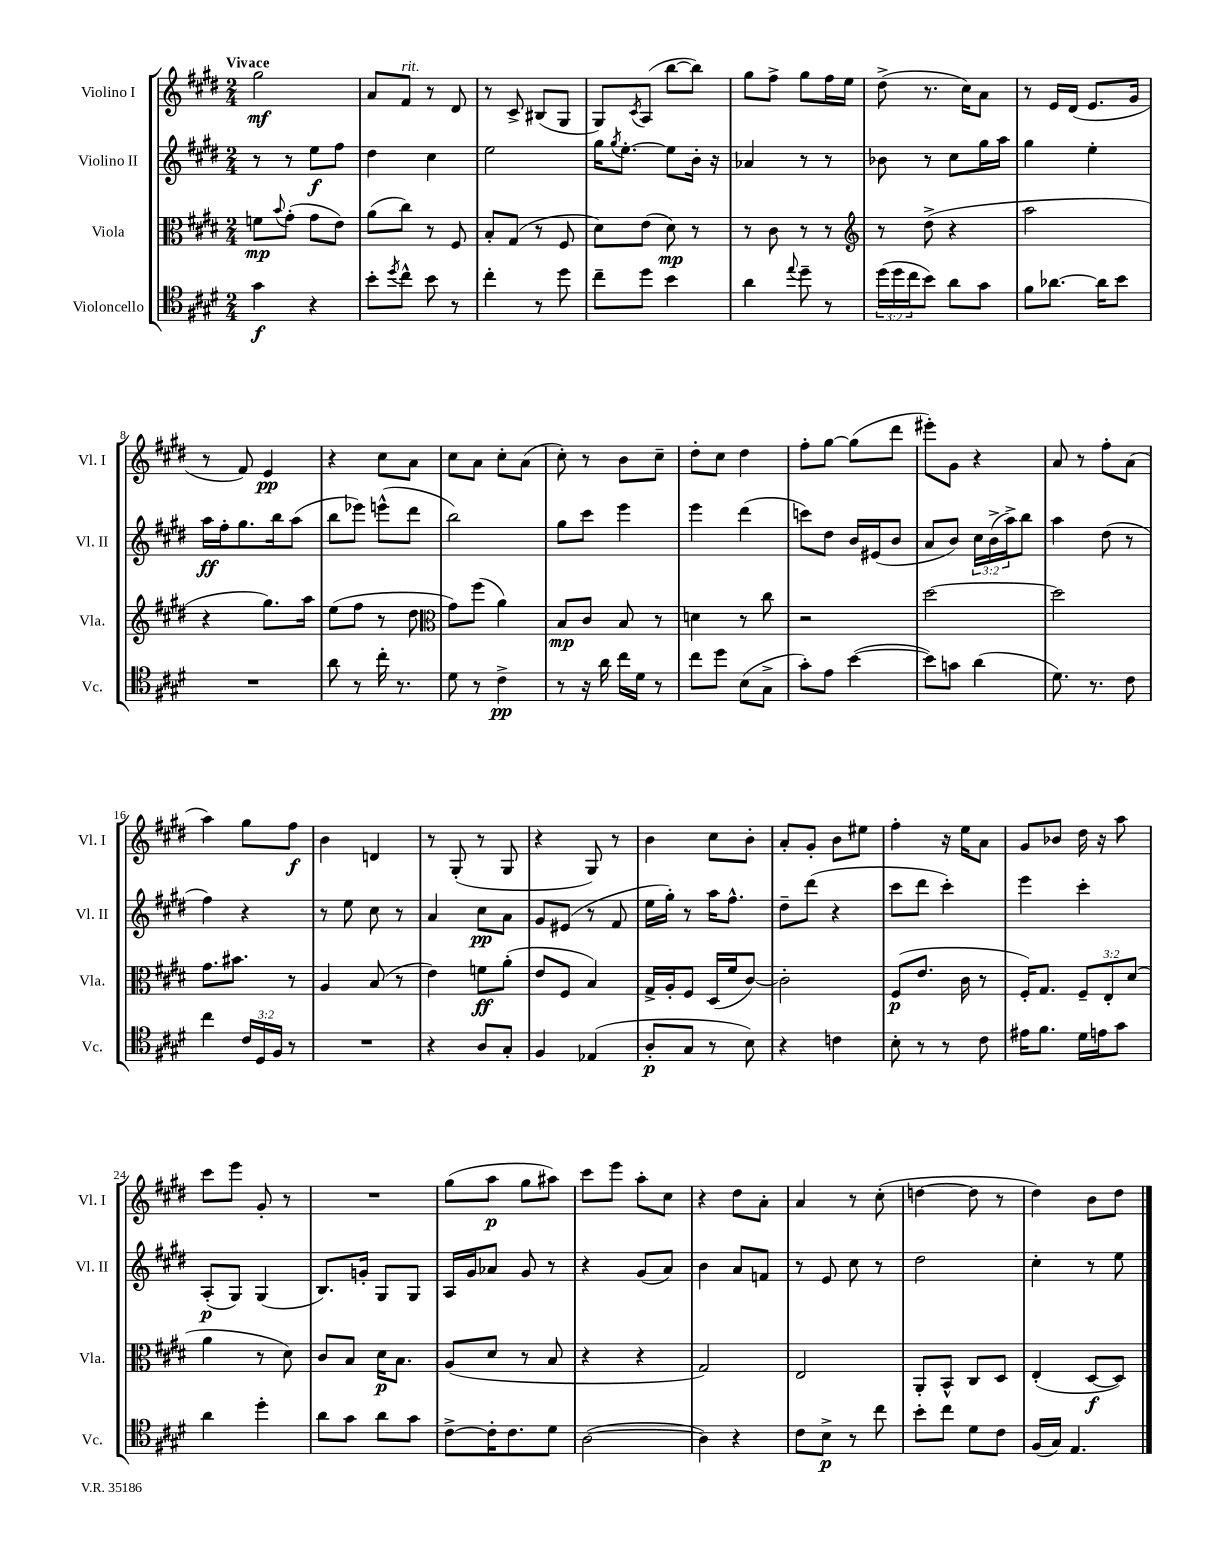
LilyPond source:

<<
\new StaffGroup <<
\new Staff = "s0" \with { instrumentName = "Violino I" shortInstrumentName = "Vl. I" } {
    \clef treble \key e \major \numericTimeSignature \time 2/4 \tempo "Vivace"
    gis''2\mf |
    a'8 fis'8^\markup { \italic "rit." } r8 dis'8 |
    r8 cis'8-> bis8( gis8 |
    gis8) \acciaccatura { cis'8 } a8( b''8~ b''8) |
    gis''8 fis''8-> gis''8 fis''16 e''16 |
    dis''8->( r8. cis''16) a'8 |
    r8 e'16 dis'16( e'8. gis'16 |
    r8 fis'8) e'4\pp |
    r4 cis''8 a'8 |
    cis''8 a'8 cis''8-. a'8( |
    cis''8-.) r8 b'8 cis''8-- |
    dis''8-. cis''8 dis''4 |
    fis''8-. gis''8~ gis''8( dis'''8 |
    eis'''8-.) gis'8 r4 |
    a'8 r8 fis''8-. a'8( |
    a''4) gis''8 fis''8\f |
    b'4 d'4 |
    r8 gis8-.( r8 gis8 |
    r4 gis8) r8 |
    b'4 cis''8 b'8-. |
    a'8-. gis'8-. b'8 eis''8 |
    fis''4-. r16 e''16 a'8 |
    gis'8 bes'8 dis''16 r16 a''8 |
    cis'''8 e'''8 gis'8-. r8 |
    R2 |
    gis''8( a''8\p gis''8 ais''8) |
    cis'''8 e'''8 a''8-. cis''8 |
    r4 dis''8 a'8-. |
    a'4 r8 cis''8-.( |
    d''4~ d''8 r8 |
    dis''4) b'8 dis''8 \bar "|." |
}
\new Staff = "s1" \with { instrumentName = "Violino II" shortInstrumentName = "Vl. II" } {
    \clef treble \key e \major \numericTimeSignature \time 2/4 \override Staff.TupletNumber.text = #tuplet-number::calc-fraction-text
    r8 r8 e''8\f fis''8 |
    dis''4 cis''4 |
    e''2 |
    gis''16 \acciaccatura { gis''8 } e''8.~-. e''8 b'16-. r16 |
    aes'4 r8 r8 |
    bes'8 r8 cis''8 gis''16 a''16 |
    gis''4 e''4-. |
    a''16\ff fis''16-. gis''8. b''16 a''8( |
    b''8 ees'''8) e'''8-^( dis'''8 |
    b''2) |
    gis''8 cis'''8 e'''4 |
    e'''4 dis'''4( |
    c'''8) dis''8 b'16 eis'16( b'8 |
    a'8 b'8) \tuplet 3/2 { cis''16 b'16->( a''16->) } b''8 |
    a''4 dis''8( r8 |
    fis''4) r4 |
    r8 e''8 cis''8 r8 |
    a'4 cis''8\pp a'8 |
    gis'8 eis'8( r8 fis'8 |
    e''16 gis''16-.) r8 a''16 fis''8.-^ |
    dis''8-- dis'''8( r4 |
    cis'''8 dis'''8 cis'''4-.) |
    e'''4 cis'''4-. |
    a8-.\p( gis8) gis4( |
    b8.) g'16-. gis8 gis8 |
    a16 gis'16 aes'8 gis'8 r8 |
    r4 gis'8( a'8) |
    b'4 a'8 f'8 |
    r8 e'8 cis''8 r8 |
    dis''2 |
    cis''4-. r8 e''8 \bar "|." |
}
\new Staff = "s2" \with { instrumentName = "Viola" shortInstrumentName = "Vla." } {
    \clef alto \key e \major \numericTimeSignature \time 2/4 \override Staff.TupletNumber.text = #tuplet-number::calc-fraction-text
    f'8\mp \appoggiatura { b'8 } gis'8-.( gis'8 e'8) |
    a'8( cis''8) r8 fis8 |
    b8-. gis8( r8 fis8 |
    dis'8) e'8( dis'8\mp) r8 |
    r8 cis'8 r8 r8 |
    \clef treble r8 dis''8->( r4 |
    a''2 |
    r4 gis''8.) a''16 |
    e''8( fis''8 r8 dis''8 |
    \clef alto gis'8) fis''8( a'4) |
    b8\mp cis'8 b8 r8 |
    d'4 r8 cis''8 |
    r2 |
    dis''2~ |
    dis''2 |
    gis'8. bis'8. r8 |
    a4 b8( r8 |
    e'4) f'8\ff a'8-.( |
    e'8 fis8 b4) |
    gis16-> a16-. fis8 dis16( fis'16 cis'8~) |
    cis'2-. |
    fis8\p( e'8. cis'16 r8 |
    fis16-.) gis8. \tuplet 3/2 { fis8-- e8-. dis'8( } |
    a'4 r8 dis'8) |
    cis'8 b8 dis'16\p b8. |
    a8( dis'8 r8 b8 |
    r4 r4 |
    gis2) |
    e2 |
    a,8-. b,8-^ cis8 dis8 |
    e4-.( dis8~\f dis8) \bar "|." |
}
\new Staff = "s3" \with { instrumentName = "Violoncello" shortInstrumentName = "Vc." } {
    \clef tenor \key e \major \numericTimeSignature \time 2/4 \override Staff.TupletNumber.text = #tuplet-number::calc-fraction-text
    gis'4\f r4 |
    b'8-. \acciaccatura { dis''8 } cis''8-^ b'8 r8 |
    cis''4-. r8 dis''8 |
    cis''8-- dis''8 b'4 |
    a'4 \appoggiatura { e''8 } dis''8-- r8 |
    \tuplet 3/2 { dis''16( dis''16 cis''16 } b'8) a'8 gis'8 |
    fis'8 aes'8.~ aes'16 b'8 |
    R2 |
    a'8 r8 cis''16-. r8. |
    dis'8 r8 cis'4->\pp |
    r8 r16 a'16 cis''16 dis'16 r8 |
    cis''8 dis''8 b8( gis8-> |
    gis'8-.) e'8 b'4~( |
    b'8) g'8 a'4( |
    dis'8.) r8. cis'8 |
    cis''4 \tuplet 3/2 { cis'16 dis16 fis16 } r8 |
    R2 |
    r4 a8 gis8-. |
    fis4 ees4( |
    a8-.\p gis8 r8 b8) |
    r4 c'4 |
    b8-. r8 r8 cis'8 |
    eis'16 fis'8. dis'16 e'16 gis'8 |
    a'4 dis''4-. |
    a'8 gis'8 a'8 gis'8 |
    cis'8~-> cis'16-. cis'8. dis'8 |
    a2~( |
    a4) r4 |
    cis'8 b8->\p r8 cis''8 |
    b'8-. cis''8 dis'8 cis'8 |
    fis16( gis16) e4. \bar "|." |
}
>>
>>
